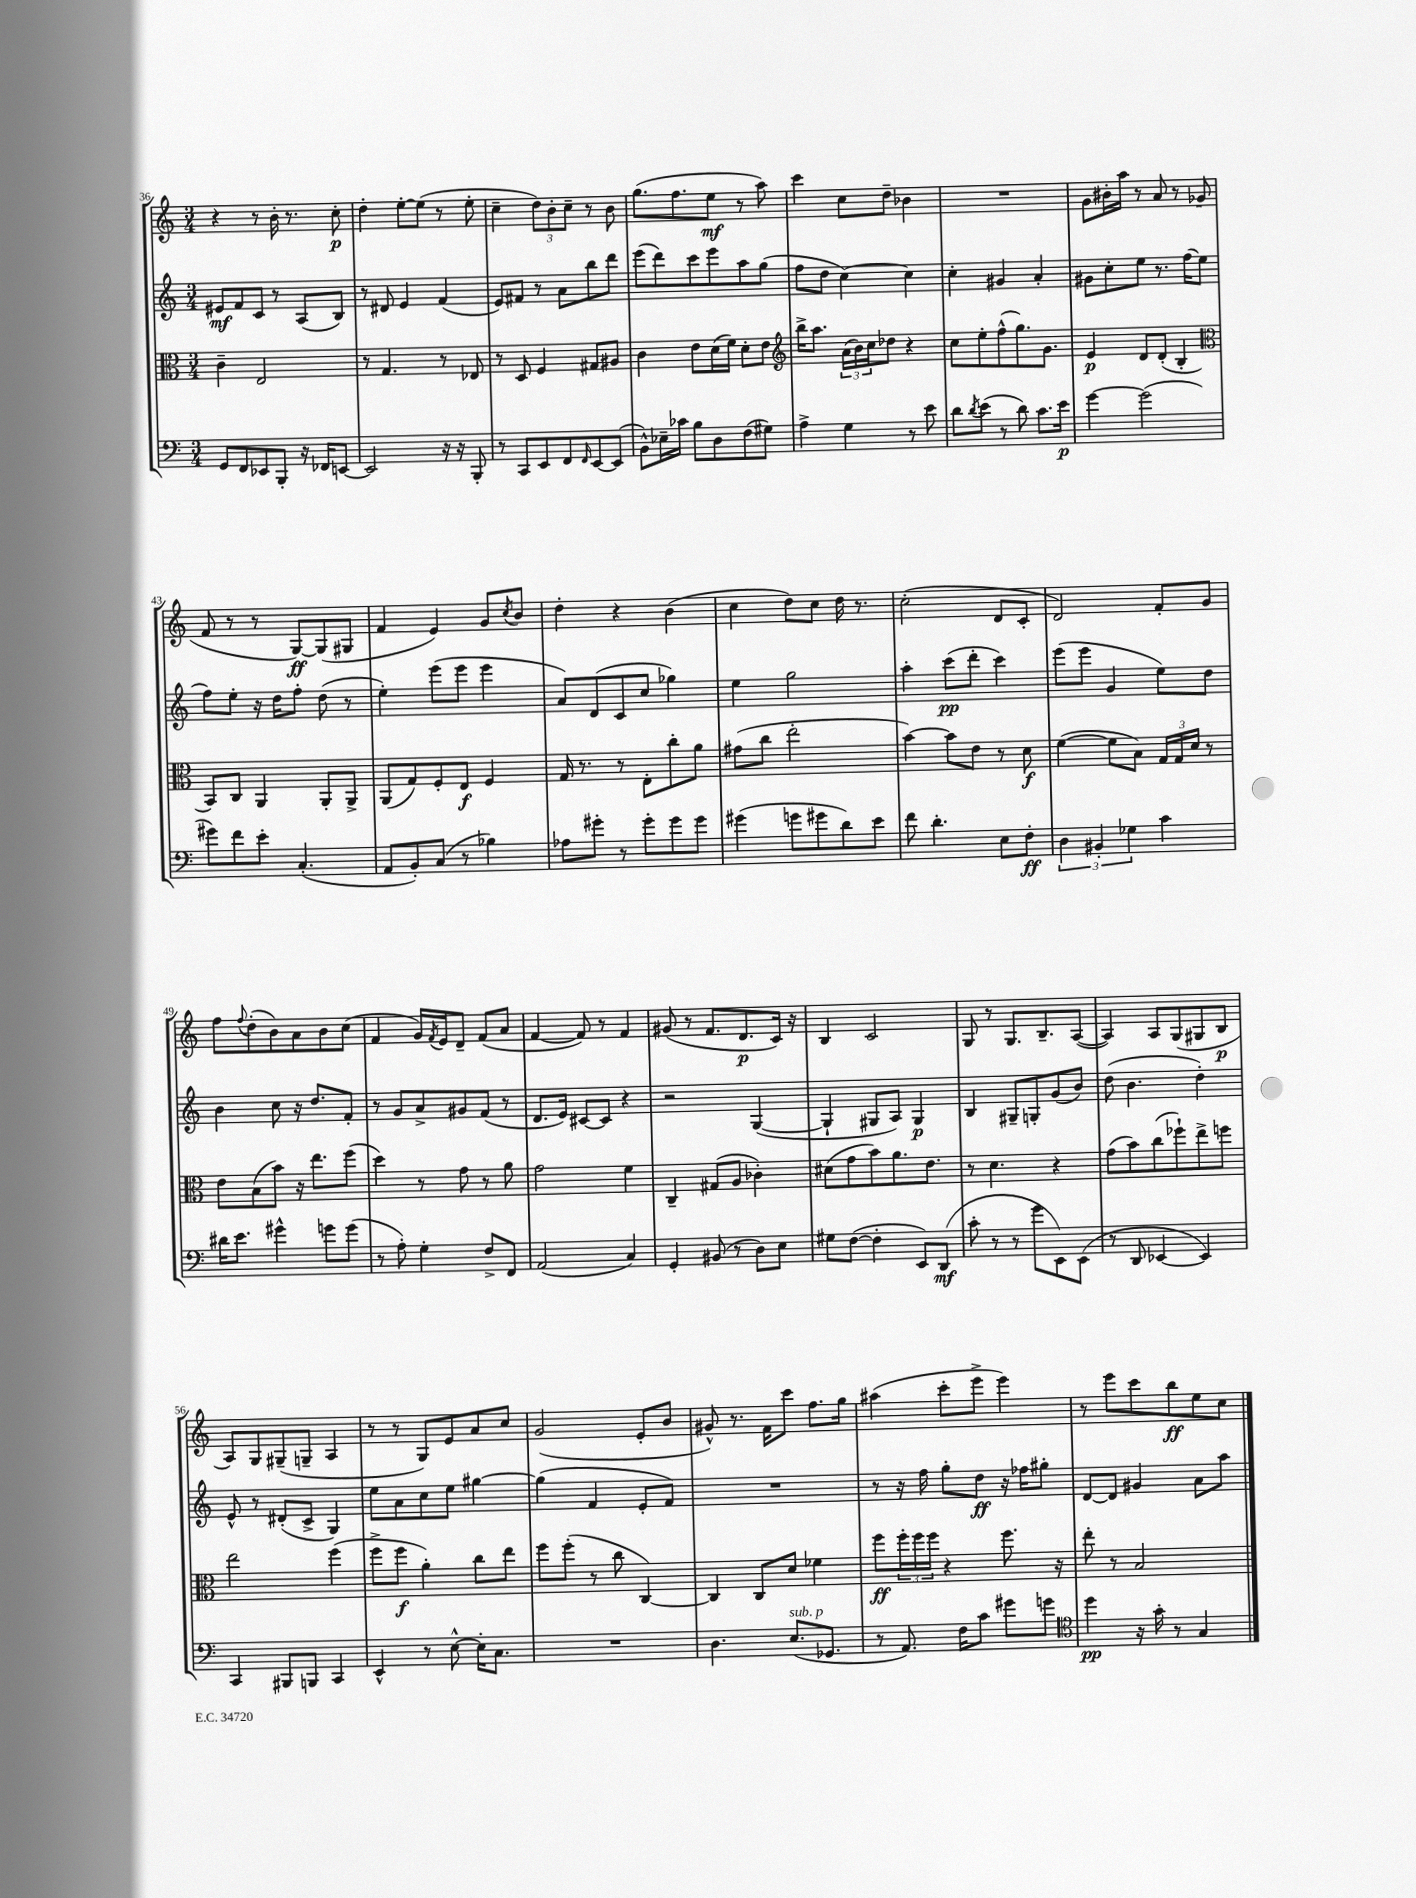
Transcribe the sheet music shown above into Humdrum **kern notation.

**kern	**kern	**kern	**kern
*staff4	*staff3	*staff2	*staff1
*clefF4	*clefC3	*clefG2	*clefG2
*k[]	*k[]	*k[]	*k[]
*M3/4	*M3/4	*M3/4	*M3/4
8GG/L	4c~\	8e#/L	4r
8FF/	.	8f/	.
8EE-/	2E/	8c/J	8r
8BBB'/J	.	8r	16b'\
.	.	.	8.r
16r	.	(8A/L	.
16FF-/LK	.	.	.
[8EE/J	.	8B/J)	8cc'\
=	=	=	=
2EE/]	8r	8r	4dd'\
.	4.G/	8d#/	.
.	.	4e/	[8ee'\L
.	.	.	(8ee\]J
16r	8r	(4f/	8r
16r	.	.	.
8BBB'/	8E-/	.	8ee'\
=	=	=	=
8r	8r	8e/L)	4cc~\
8CC/L	8D/	8f#/J	.
8EE/	4F/	8r	12dd\L)
.	.	.	12b'\
8FF/	.	8a\L	.
.	.	.	12cc~\J
16qqFF/	.	.	.
[8EE/	8G#/L	8bb\	8r
(8EE/]J	8A#/J	8ddd\J	8b\
=	=	=	=
8BB^^\L)	4c\	(8eee\L	(8.gg\L
16E-~\L	.	8ddd\)	.
16c-\JJ	.	.	8.ff\
8B\L	8e\L	8ccc\	.
8D\	(16d\L	8eee\	8ee\J
.	16f\JJ)	.	.
(8F\	8d'\L	8aa\	8r
8G#\J)	8e\J	(8gg\J	8aa\)
=	=	=	=
*	*clefG2	*	*
4A^\	16bb^\LK	8ff\L	4ccc\
.	8.aa\J	.	.
.	.	8dd\J	.
4G\	(24a\LL	[4cc\)	8cc\L
.	24b\)	.	.
.	24cc\J	.	.
.	8dd-\J	.	8dd~\J
8r	4r	4cc\]	4b-\
8e\	.	.	.
=	=	=	=
8d\L	8cc\L	4cc'\	2.r
8qd/	.	.	.
(8e\J	8ee'\	.	.
8r	(8ff^^\	4g#/	.
8d\)	8.gg\)	.	.
8.c\L	.	4a'/	.
.	8.g\J	.	.
16e\Jk	.	.	.
=	=	=	=
[4g\	4e/	8g#\L	8g\L
.	.	8cc'\	16b#'\L
.	.	.	16aa\JJ
(2g\]	8d/L	8ee\J	8r
.	(8d'/J	8.r	8a/
.	4B'/	.	8r
.	.	(16ff\LK	.
.	.	8ee\J	(8g-/
=	=	=	=
*	*clefC3	*	*
8g#\L)	8BB/L)	8ff\L)	8f/
8f\	8C/J	8ee'\J	8r
8e'\J	4AA/	16r	8r
.	.	16dd\LK	.
(4.C'/	.	8ff'\J	[8G/L)
.	8AA'/L	(8dd\	(8G/]
.	8AA^/J	8r	8G#/J
=	=	=	=
8AA/L	(8AA/L	4ee'\)	4f/
8BB'/)	8G/)	.	.
(8C/J	8F'/	(8eee\L	4e/)
8r	8E/J	8eee\J	.
4B-\)	4F/	4eee\	8g/L
.	.	.	8qcc/
.	.	.	8b/J
=	=	=	=
8A-\L	16G/	8a/L)	4dd'\
.	8.r	.	.
8g#'\J	.	(8d/	.
8r	8r	8c/	4r
8g#'\L	8E'\L	8cc/J	.
8g#\	8cc'\	4gg-\)	(4b\
8g#\J	8a\J	.	.
=	=	=	=
(4g#\	(8g#\L	4ee\	4cc\
.	8cc\J	.	.
8g\L	2ee'\	2gg\	8dd\L)
8g#\	.	.	8cc\J
8d\)	.	.	16dd\
.	.	.	8.r
8e\J	.	.	.
=	=	=	=
8f\	[4b\)	4aa'\	(2cc'\
4.d'\	.	.	.
.	8b\]L	(8ccc\L	.
.	8e\J	8ddd'\J	.
8E\L	8r	4ccc\)	8d/L
8F'\J	8d\	.	8c'/J
=	=	=	=
6D\	([4f\	(8eee\L	2d/)
.	.	8eee\J	.
6BB#'/	.	.	.
.	8f\]L	4g/	.
6G-\	.	.	.
.	8B\J)	.	.
4c\	24G/LL	8ee\L)	8f'/L
.	24G/	.	.
.	24d/JJ	.	.
.	8r	8dd\J	8g/J
=	=	=	=
16d#\LK	8e\L	4b\	8ff\L
8.e\J	.	.	.
.	.	.	8qqff/
.	(8B\	.	(8dd'\
4g#^^\	8b\J)	8cc\	8b\)
.	16r	16r	8a\
.	8.ee\L	8.dd/L	.
8g\L	.	.	8b\
(8g\J	(8ff\J	8f'/J	(8cc\J
=	=	=	=
8r	4dd\)	8r	4f/
8A'\)	.	8g/L	.
4G'\	8r	8a^/	16g/LL)
.	.	.	8qf/
.	.	.	16e/J
.	8g\	8g#/	8d~/J
8F^/L	8r	(8f/J	(8f/L
8FF/J	8a\	8r	8a/J
=	=	=	=
(2AA/	2g\	8.d/L	[4f/
.	.	16e/Jk)	.
.	.	[8c#/L	8f/])
.	.	8c#/]J	8r
4C/)	4f\	4r	4f/
=	=	=	=
4GG'/	4C~/	2r	(8g#/
.	.	.	8r
(8BB#/	(8G#/L	.	8.f/L
8r	8A/J	.	.
.	.	.	8.d/
8D\L)	4c-'\)	([4G/	.
8E\J	.	.	16c/Jk)
.	.	.	16r
=	=	=	=
8G#\L	(8d#\L	4G`/]	4B/
([8F\J	8g\	.	.
4F'\]	8b\)	8G#/L	2c/
.	8.a\	8A/J)	.
8EE/L)	.	4G#/	.
.	8.e\J	.	.
(8DD/J	.	.	.
=	=	=	=
8c'\	8r	4B/	8G/
8r	4.d\	.	8r
8r	.	8G#~/L	8.G/L
8g\L	.	8G'/	.
.	.	.	8.B~/
8EE\)	4r	(8g/	.
(8EE\J	.	8b/J)	([8A/J
=	=	=	=
8r	(8g\L	(8dd\	4A/])
8DD/	8b\)	4.b\	.
[4EE-/	(8cc\	.	8A/L
.	8ff-`\)	.	(8G/
4EE-/])	8ee^\	4dd'\)	8G#/
.	8ff\J	.	8B/J
=	=	=	=
4CC/	2ee\	8e^^/	8A/L)
.	.	8r	8G/
8BBB#/L	.	(8d#'/L	(8G#~/
8BBB/J	.	8c^/J	8G~/J
4CC/	(4ff\	4G/)	4A/
=	=	=	=
4EE^^/	8ff^\L	8ee\L	8r
.	8ff\J	8a\	8r
8r	4a'\)	8cc\	8G/L)
[8E^^\	.	8ee\J	8e/
16E'\]LK	8cc\L	[4gg#\	8a/
8.C\J	.	.	.
.	8ee\J	.	8cc/J
=	=	=	=
2.r	8ff\L	(4gg#\]	(2g/
.	(8ff'\J	.	.
.	8r	4f/	.
.	8cc\	.	.
.	[4C/)	8e'/L	8e'/L
.	.	8f/J)	8b/J
=	=	=	=
4.D\	4C/]	2.r	8g#^^/)
.	.	.	8.r
.	8C/L	.	.
.	.	.	16f\LK
(8.E/L	8d/J	.	8ccc\J
.	4f-\	.	8.ff\L
8.GG-/J	.	.	.
.	.	.	16gg\Jk
=	=	=	=
8r	8ff\L	8r	(4aa#\
8.AA/)	24ff'\L	16r	.
.	24ff\	.	.
.	.	16ff\	.
.	24ff\JJ	.	.
.	4r	8gg'\L	8ccc'\L
16F\LK	.	.	.
8c\J	.	8dd\J	8eee^\J
8g#\L	8.ff\	16r	4eee\)
.	.	16ff-\LK	.
8g\J	.	8gg#'\J	.
.	16r	.	.
=	=	=	=
*clefC4	*	*	*
4dd\	8ee'\	[8d/L	8r
.	8r	8d/]J	8eee\L
16r	2B/	4g#/	8ccc\
16g'\	.	.	.
8r	.	.	8bb\
4G/	.	8a\L	8ee\
.	.	8aa\J	8cc\J
==	==	==	==
*-	*-	*-	*-
